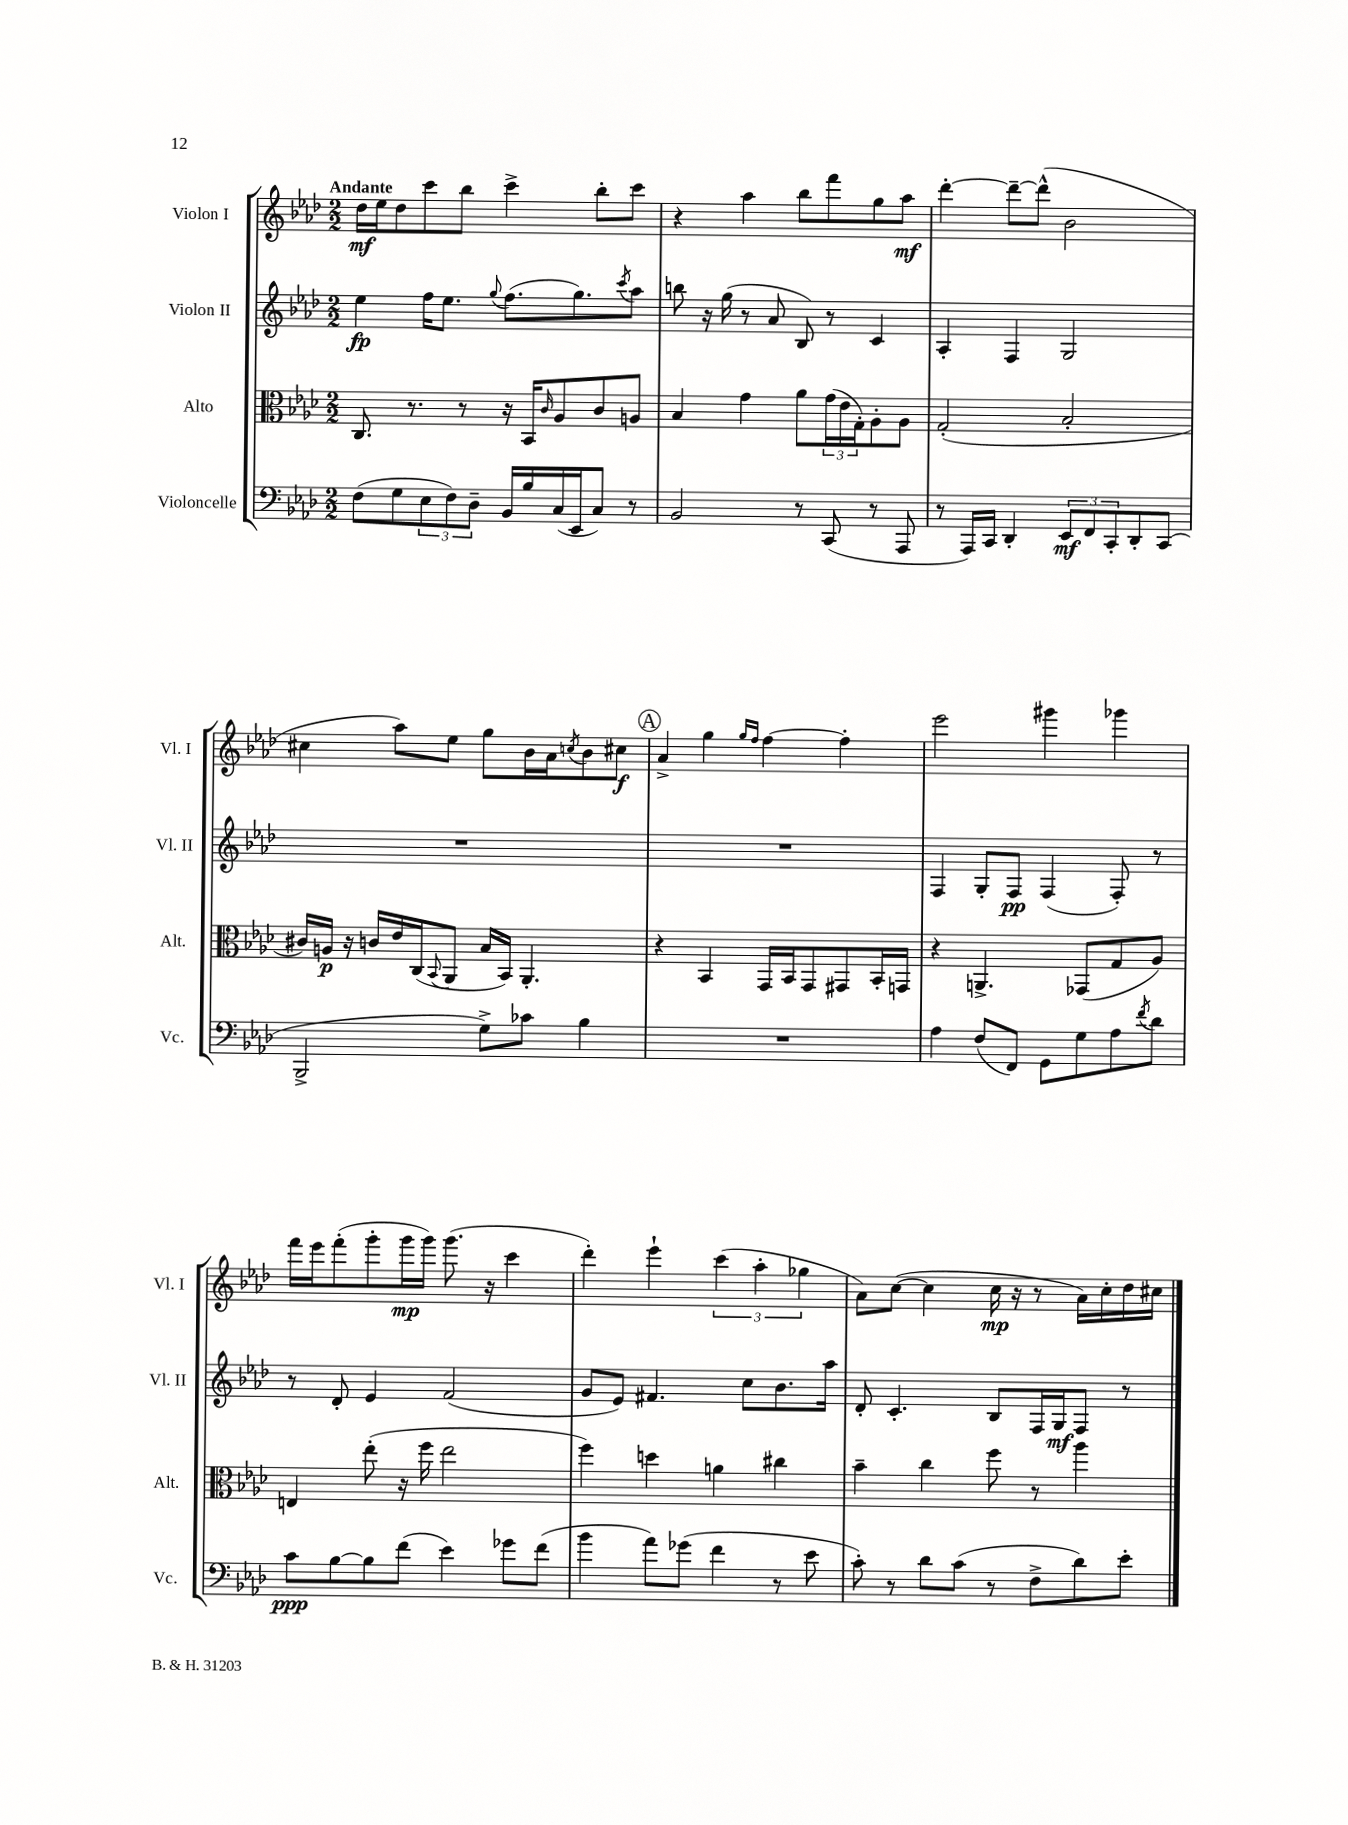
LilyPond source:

<<
\new StaffGroup <<
\new Staff = "s0" \with { instrumentName = "Violon I" shortInstrumentName = "Vl. I" } {
    \clef treble \key aes \major \numericTimeSignature \time 2/2 \tempo "Andante"
    des''16\mf ees''16 des''8 c'''8 bes''8 c'''4-> bes''8-. c'''8 |
    r4 aes''4 bes''8 f'''8 g''8 aes''8\mf |
    des'''4~-. des'''8~-- des'''8-^( bes'2 |
    cis''4 aes''8) ees''8 g''8 bes'16 aes'16 \acciaccatura { c''8 } bes'8 cis''8\f |
    \mark \markup { \circle "A" } aes'4-> g''4 \grace { g''16 f''16 } f''4~ f''4-. |
    ees'''2 gis'''4 ges'''4 |
    f'''16 ees'''16 f'''8-.( g'''8-. g'''16\mp g'''16) g'''8.( r16 c'''4 |
    des'''4-.) ees'''4-! \tuplet 3/2 { c'''4( aes''4-. ges''4 } |
    aes'8) c''8~( c''4 c''16\mp r16 r8 aes'16) c''16-. des''16 cis''16 \bar "|." |
}
\new Staff = "s1" \with { instrumentName = "Violon II" shortInstrumentName = "Vl. II" } {
    \clef treble \key aes \major \numericTimeSignature \time 2/2
    ees''4\fp f''16 ees''8. \appoggiatura { g''8 } f''8.( g''8.) \acciaccatura { c'''8 } aes''8 |
    b''8 r16 g''16( r8 aes'8 bes8) r8 c'4 |
    aes4-. f4 g2 |
    R1 |
    \mark \markup { \circle "A" } R1 |
    f4 g8-. f8\pp f4( f8-.) r8 |
    r8 des'8-. ees'4 f'2( |
    g'8 ees'8) fis'4. c''8 bes'8. aes''16 |
    des'8-. c'4.-. bes8 f16 g16\mf f8 r8 \bar "|." |
}
\new Staff = "s2" \with { instrumentName = "Alto" shortInstrumentName = "Alt." } {
    \clef alto \key aes \major \numericTimeSignature \time 2/2
    c8. r8. r8 r16 bes,16 \grace { c'16 } aes8 c'8 a8 |
    bes4 g'4 aes'8 \tuplet 3/2 { g'16( ees'16 g16-.) } aes8-. aes8 |
    g2-.( bes2-. |
    cis'16) a16\p r16 c'16 ees'16 c16( \appoggiatura { bes,8 } aes,8 bes16 bes,16) aes,4.-. |
    \mark \markup { \circle "A" } r4 bes,4 g,16 bes,16 g,8 gis,8 bes,16-. g,16 |
    r4 a,4.-> ges,8( g8 aes8) |
    e4 ees''8-.( r16 f''16 ees''2 |
    f''4) d''4 a'4 cis''4 |
    bes'4-- c''4 f''8 r8 aes''4 \bar "|." |
}
\new Staff = "s3" \with { instrumentName = "Violoncelle" shortInstrumentName = "Vc." } {
    \clef bass \key aes \major \numericTimeSignature \time 2/2
    f8( g8 \tuplet 3/2 { ees8 f8) des8-- } bes,16 bes16 c16( ees,16 c8) r8 |
    bes,2 r8 c,8( r8 aes,,8 |
    r8 aes,,16) c,16 des,4-. \tuplet 3/2 { ees,8\mf f,8 c,8-. } des,8-. c,8( |
    bes,,2-> g8->) ces'8 bes4 |
    \mark \markup { \circle "A" } R1 |
    aes4 f8( f,8) g,8 g8 aes8 \acciaccatura { f'8 } des'8 |
    c'8\ppp bes8~ bes8 f'8( ees'4) ges'8 f'8( |
    bes'4 aes'8) ges'8( f'4 r8 ees'8 |
    c'8-.) r8 des'8 c'8( r8 f8-> des'8) ees'8-. \bar "|." |
}
>>
>>
\layout { \context { \Score \remove "Bar_number_engraver" } }
